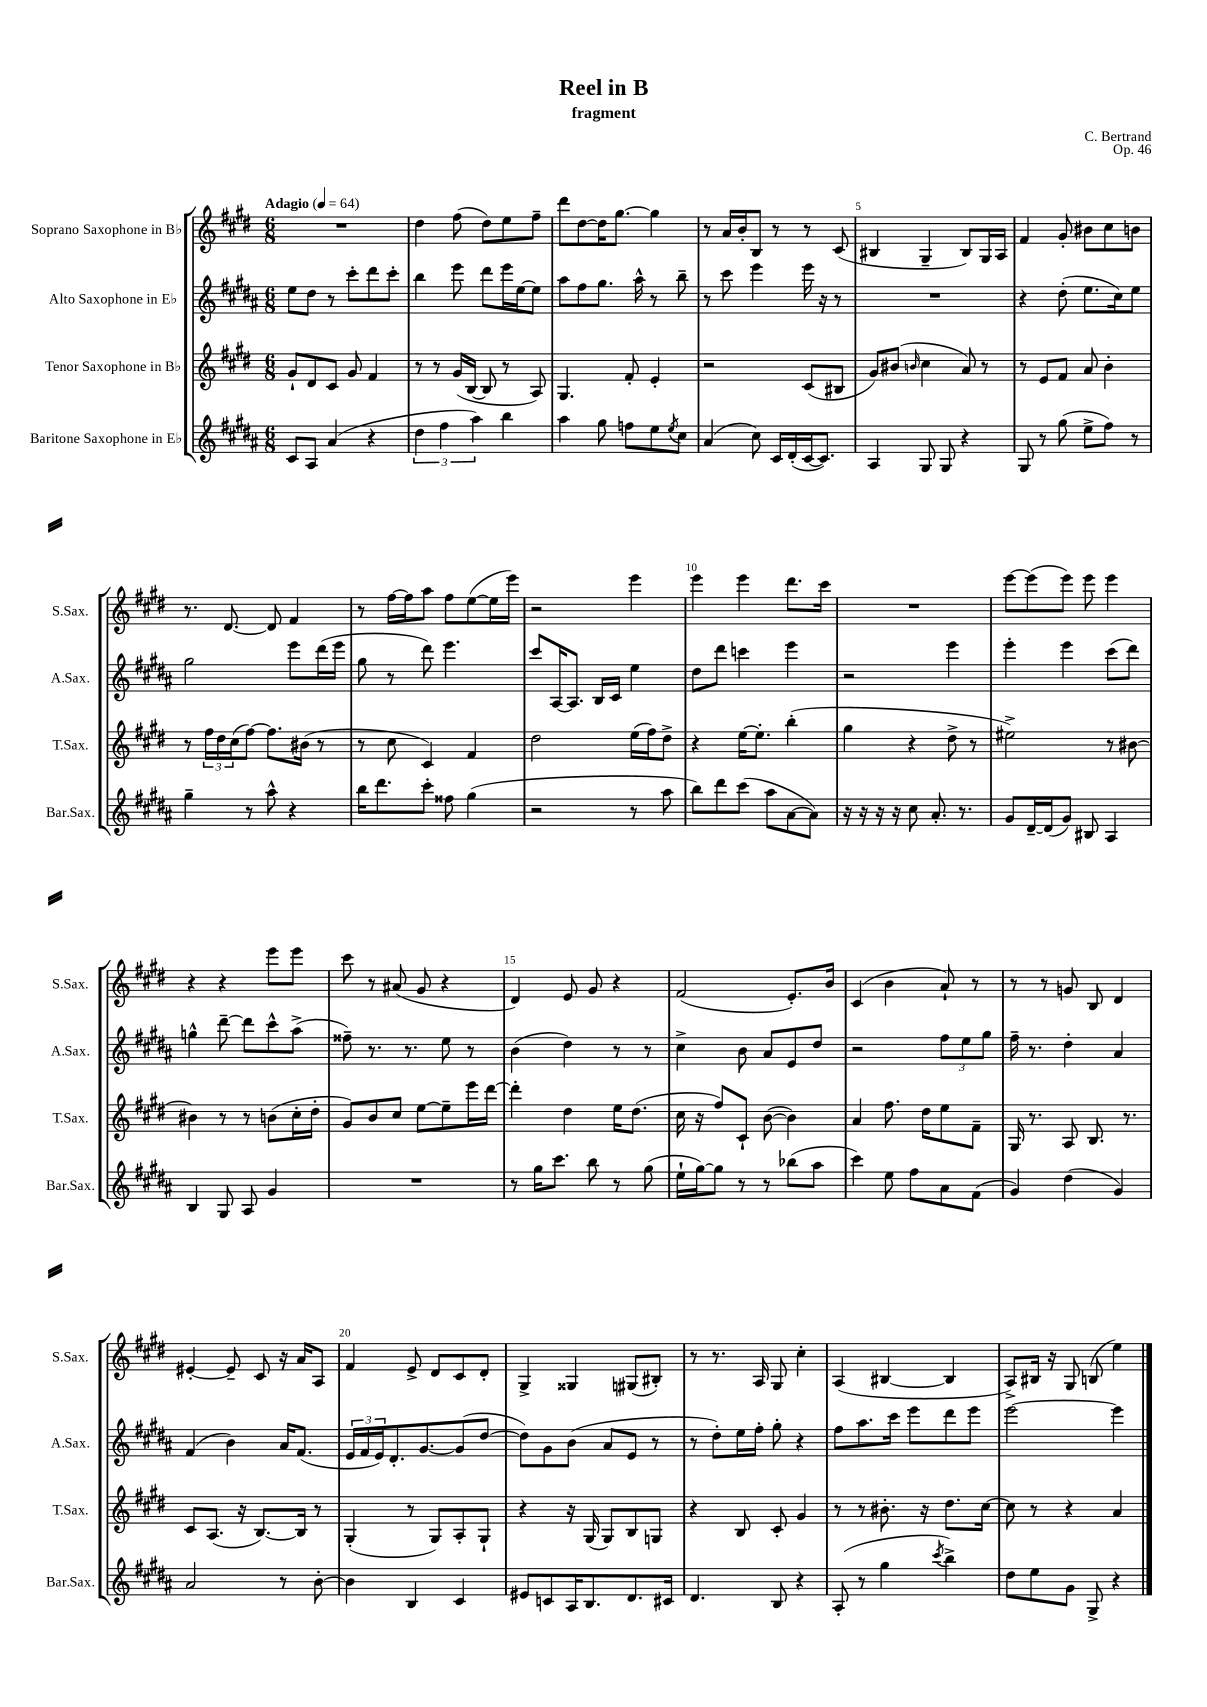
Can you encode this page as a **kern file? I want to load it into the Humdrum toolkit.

**kern	**kern	**kern	**kern
*part4	*part3	*part2	*part1
*staff4	*staff3	*staff2	*staff1
*I"Baritone Saxophone in E♭	*I"Tenor Saxophone in B♭	*I"Alto Saxophone in E♭	*I"Soprano Saxophone in B♭
*I'Bar.Sax.	*I'T.Sax.	*I'A.Sax.	*I'S.Sax.
*clefG2	*clefG2	*clefG2	*clefG2
*k[f#c#g#d#a#]	*k[f#c#g#d#]	*k[f#c#g#d#a#]	*k[f#c#g#d#]
*M6/8	*M6/8	*M6/8	*M6/8
*MM64	*MM64	*MM64	*MM64
=1	=1	=1	=1
!	!	!	!LO:TX:a:B:t=Adagio
8c#/L	8g#`/L	8ee\L	2.r
8A#/J	8d#/	8dd#\J	.
(4a#/	8c#/J	8r	.
.	8g#/	8ccc#'\L	.
4r	4f#/	8ddd#\	.
.	.	8ccc#'\J	.
=2	=2	=2	=2
6dd#\	8r	4bb\	4dd#\
.	8r	.	.
6ff#\	.	.	.
.	(16g#/LL	8eee\	(8ff#\
.	[16B/JJ	.	.
6aa#\)	.	.	.
.	8B/]	8ddd#\L	8dd#\L)
4bb\	8r	16eee\L	8ee\
.	.	[16ee\J	.
.	8A/)	8ee\J]	8ff#~\J
=3	=3	=3	=3
4aa#\	4.G#/	8aa#\L	8ddd#\L
.	.	8ff#\	[8dd#\
8gg#\	.	8.gg#\J	16dd#\K]
.	.	.	[8.gg#\J
8ffn\L	8f#'/	.	.
.	.	16aa#^^\	.
8ee\	4e'/	8r	4gg#\]
8qee/	.	.	.
8cc#\J	.	8bb~\	.
=4	=4	=4	=4
(4a#/	2r	8r	8r
.	.	8ccc#\	16a/LL
.	.	.	16b'/J
8cc#\)	.	4eee\	8B/J
16c#/LL	.	.	8r
(16d#'/	.	.	.
[16c#/J	(8c#/L	16eee\	8r
8.c#/J])	.	16r	.
.	8B#X/J	8r	(8c#/
=5	=5	=5	=5
4A#/	8g#/L)	2.r	4B#X/
.	(8b#X/J	.	.
.	16qqbn/	.	.
8G#/	4cc#\	.	4G#~/
8G#/	.	.	.
4r	8a/)	.	8B#/L)
.	8r	.	16G#/L
.	.	.	16A/JJ
=6	=6	=6	=6
8G#/	8r	4r	4f#/
8r	8e/L	.	.
(8gg#\	8f#/J	(8dd#'\	8g#'/
8ee^\L	8a/	8.ee\L	8b#X\L
8ff#\J)	4b'\	.	8cc#\
.	.	16cc#\k)	.
8r	.	8ee\J	8bn\J
!!LO:LB:g=z
=7	=7	=7	=7
4gg#~\	8r	2gg#\	8.r
.	24ff#\LL	.	.
.	24dd#\	.	.
.	.	.	[8.d#/
.	(24cc#\J	.	.
8r	[8ff#\J)	.	.
8aa#^^\	8.ff#\L]	.	8d#/]
4r	.	8eee\L	4f#/
.	(16b#X\Jk	.	.
.	8r	(16ddd#\L	.
.	.	16eee\JJ	.
=8	=8	=8	=8
16bb\KL	8r	8gg#\	8r
8.ddd#\	.	.	.
.	8cc#\	8r	[16ff#\LL
.	.	.	16ff#\J]
8ccc#'\J	4c#/)	8ddd#\)	8aa\J
8ff##X\	.	4.eee\	8ff#\L
(4gg#\	4f#/	.	([8ee\
.	.	.	16ee\L]
.	.	.	16eee\JJ)
=9	=9	=9	=9
2r	2dd#\	8ccc#/L	2r
.	.	[16A#/K	.
.	.	8.A#/J]	.
.	.	16B/LL	.
.	.	16c#/JJ	.
8r	(16ee\LL	4ee\	4eee\
.	16ff#\J)	.	.
8aa#\	8dd#^\J	.	.
=10	=10	=10	=10
8bb\L)	4r	8dd#\L	4eee\
8ddd#\	.	8ddd#\J	.
(8ccc#\J	[16ee\KL	4cccn\	4eee\
.	8.ee'\J]	.	.
8aa#\L	.	.	.
[8a#\	(4bb'\	4eee\	8.ddd#\L
8a#\J])	.	.	.
.	.	.	16ccc#\Jk
=11	=11	=11	=11
16r	4gg#\	2r	2.r
16r	.	.	.
16r	.	.	.
16r	.	.	.
8cc#\	4r	.	.
8.a#'/	.	.	.
.	8dd#^\	4eee\	.
8.r	.	.	.
.	8r	.	.
=12	=12	=12	=12
8g#/L	2ee#X^\)	4eee'\	[8eee\L
[16d#~/L	.	.	(8eee\]
(16d#/J]	.	.	.
8g#/J)	.	4eee\	8eee\J)
8B#X/	.	.	8eee\
4A#/	8r	(8ccc#\L	4eee\
.	[8b#X\	8ddd#\J)	.
!!LO:LB:g=z
=13	=13	=13	=13
4B/	4b#X\]	4ggn^^\	4r
8G#/	8r	[8ddd#~\	4r
8A#/	8r	8ddd#\L]	.
4g#/	(8bn\L	8ccc#^^\	8eee\L
.	16cc#'\L	(8aa#^\J	8eee\J
.	16dd#'\JJ	.	.
=14	=14	=14	=14
2.r	8g#/L)	8ff##X~\)	8ccc#\
.	8b/	8.r	8r
.	8cc#/J	.	(8a#X/
.	.	8.r	.
.	[8ee\L	.	8g#/
.	8ee~\]	8ee\	4r
.	16eee\L	8r	.
.	[16ddd#\JJ	.	.
=15	=15	=15	=15
8r	4ddd#'\]	(4b\	4d#/)
16gg#\KL	.	.	.
8.ccc#\J	.	.	.
.	4dd#\	4dd#\)	8e/
8bb\	.	.	8g#/
8r	16ee\KL	8r	4r
.	(8.dd#\J	.	.
(8gg#\	.	8r	.
=16	=16	=16	=16
16ee`\LL	16cc#\	4cc#^\	(2f#/
[16gg#\J)	16r	.	.
8gg#\J]	8ff#/L)	.	.
8r	8c#`/J	8b\	.
8r	([8b\	8a#/L	.
(8bb-X\L	4b\])	8e/	8.e'/L)
8aa#\J	.	8dd#/J	.
.	.	.	16b/Jk
=17	=17	=17	=17
4ccc#\)	4a/	2r	(4c#/
8ee\	8.ff#\	.	4b\
8ff#\L	.	.	.
.	16dd#\KL	.	.
8a#\	8ee\	12ff#\L	8a`/)
.	.	12ee\	.
(8f#\J	8f#~\J	.	8r
.	.	12gg#\J	.
=18	=18	=18	=18
4g#/)	16G#/	16ff#~\	8r
.	8.r	8.r	.
.	.	.	8r
(4dd#\	8A/	4dd#'\	8gn/
.	8.B/	.	8B/
4g#/)	.	4a#/	4d#/
.	8.r	.	.
!!LO:LB:g=z
=19	=19	=19	=19
2a#/	8c#/L	(4f#/	[4e#X'/
.	(8.A/J	.	.
.	.	4b\)	8e#~/]
.	16r	.	.
.	[8.B/L)	.	8c#/
8r	.	16a#/KL	16r
.	16B/Jk]	(8.f#/J	16a/KL
[8b'\	8r	.	8A/J
=20	=20	=20	=20
4b\]	(4G#'/	24e/LL	4f#/
.	.	24f#/	.
.	.	24e/J)	.
.	.	8.d#'/	.
4B/	8r	.	8e^/
.	.	[8.g#/	.
.	8G#/L)	.	8d#/L
4c#/	8A'/	(8g#/]	8c#/
.	8G#`/J	[8dd#/J	8d#'/J
=21	=21	=21	=21
8e#X/L	4r	8dd#\L])	4G#^/
8cn/	.	8g#\	.
16A#/K	16r	(8b\J	4G##X/
8.B/	(16G#/	.	.
.	8G#/L)	8a#/L	.
8.d#/	8B/	8e/J	(8G#X/L
.	8Gn/J	8r	8B#X'/J)
16c#X/Jk	.	.	.
=22	=22	=22	=22
4.d#/	4r	8r	8r
.	.	8dd#'\L)	8.r
.	8B/	16ee\L	.
.	.	16ff#'\JJ	16A/
8B/	8c#'/	8gg#'\	8G#/
4r	4g#/	4r	4cc#'\
=23	=23	=23	=23
(8A#'/	8r	8ff#\L	(4A/
8r	8r	8.aa#\	.
4gg#\	8.b#X'\	.	[4B#X/
.	.	16ccc#\Jk	.
.	.	8eee\L	.
.	16r	.	.
8qccc#/	.	.	.
4bb^\)	8.dd#\L	8ddd#\	4B#/]
.	.	8eee\J	.
.	[16cc#\Jk	.	.
=24	=24	=24	=24
8dd#\L	8cc#\]	[2eee\	8A^/L)
8ee\	8r	.	16B#X/Jk
.	.	.	16r
8g#\J	4r	.	8G#/
8G#^/	.	.	(8Bn/
4r	4a/	4eee\]	4ee\)
==	==	==	==
*-	*-	*-	*-
